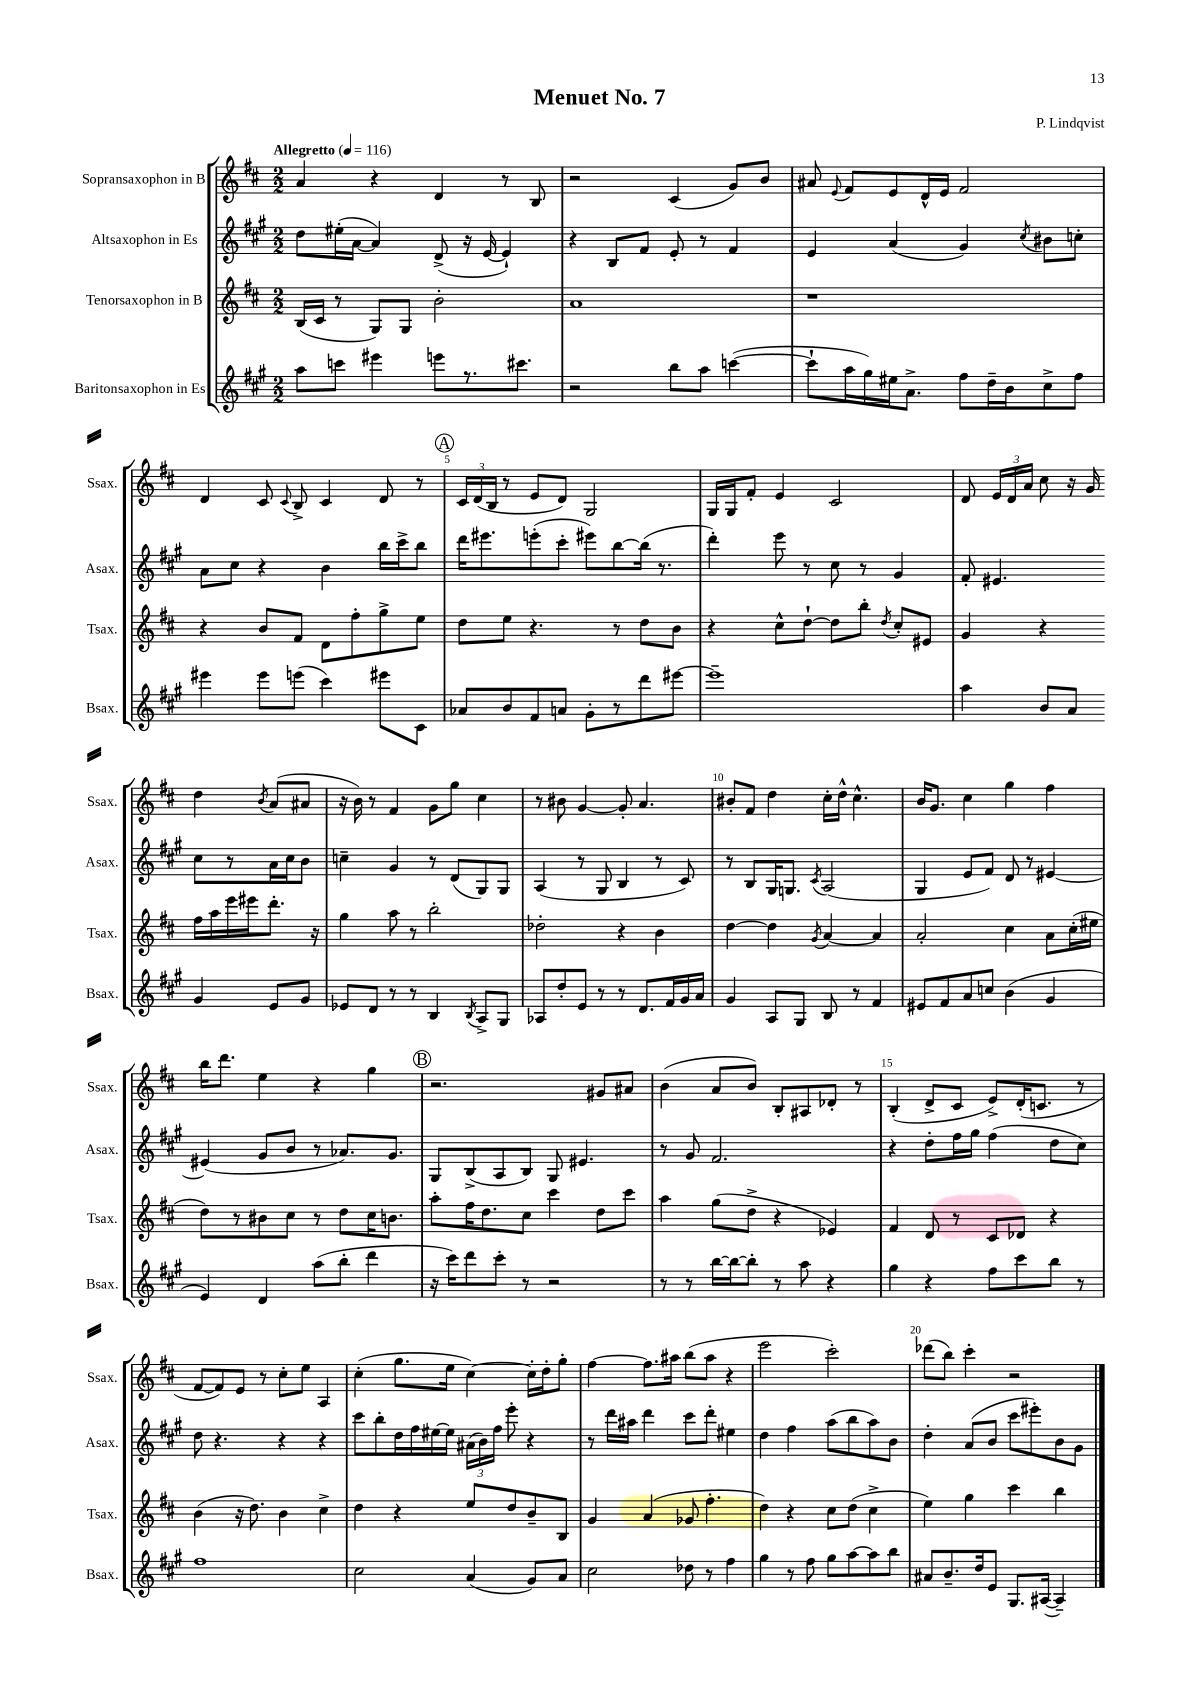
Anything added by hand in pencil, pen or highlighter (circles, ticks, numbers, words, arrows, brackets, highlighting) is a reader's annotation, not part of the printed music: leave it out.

**kern	**kern	**kern	**kern
*staff4	*staff3	*staff2	*staff1
*clefG2	*clefG2	*clefG2	*clefG2
*k[f#c#g#]	*k[f#c#]	*k[f#c#g#]	*k[f#c#]
*M2/2	*M2/2	*M2/2	*M2/2
*MM116	*MM116	*MM116	*MM116
8aa	(16B	8dd	4a
.	16c#	.	.
8ccc	8r	(16ee#'	.
.	.	[16a	.
4eee#	8G)	4a])	4r
.	8G	.	.
8eee	2b'	(8d^	4d
8.r	.	16r	.
.	.	[16e	.
.	.	4e`])	8r
8.ccc#	.	.	.
.	.	.	8B
=	=	=	=
2r	1a	4r	2r
.	.	8B	.
.	.	8f#	.
8bb	.	8e'	(4c#
8aa	.	8r	.
([4ccc	.	4f#	8g)
.	.	.	8b
=	=	=	=
8ccc`]	1r	4e	8a#
.	.	.	8qqe
16aa	.	.	8f#
16gg#)	.	.	.
16ee#	.	(4a	8e
8.a^	.	.	.
.	.	.	16d^^
.	.	.	16e
8ff#	.	4g#)	2f#
16dd~	.	.	.
16b	.	.	.
.	.	8qcc#	.
8cc#^	.	8b#	.
8ff#	.	8cc'	.
=	=	=	=
4eee#	4r	8a	4d
.	.	8cc#	.
8eee#	8b	4r	8c#
.	.	.	8qqc#
(8eee	8f#	.	8B^
4ccc#)	8d	4b	4c#
.	8ff#'	.	.
8eee#	8gg^	16bb	8d
.	.	16ccc#^	.
8c#	8ee	8bb	8r
=	=	=	=
8a-	8dd	16ddd	24c#
.	.	.	(24d
.	.	8.eee#	.
.	.	.	24B
8b	8ee	.	8r
8f#	4.r	(8eee'	8e
8a	.	8ccc#'	8d)
8g#'	.	8eee#)	2G
8r	8r	[8bb	.
8ddd	8dd	(16bb]	.
.	.	8.r	.
[8eee#	8b	.	.
=	=	=	=
1eee#~]	4r	4ddd')	16G
.	.	.	16G
.	.	.	8f#'
.	8cc#^^	8eee	4e
.	[8dd`	8r	.
.	8dd]	8cc#	2c#
.	8bb'	8r	.
.	8qdd	.	.
.	8cc#'	4g#	.
.	8e#	.	.
=	=	=	=
4aa	4g	8f#'	8d
.	.	4.e#	24e
.	.	.	24d
.	.	.	24a
8b	4r	.	8cc#
8a	.	.	16r
.	.	.	16g
4g#	16ff#	8cc#	4dd
.	16aa	.	.
.	16eee	8r	.
.	16eee#	.	.
.	.	.	8qb
8e	8.ddd'	16a	(8a
.	.	16cc#	.
8g#	.	8b	8a#
.	16r	.	.
=	=	=	=
8e-	4gg	4cc~	16r
.	.	.	16b)
8d	.	.	8r
8r	8aa	4g#	4f#
8r	8r	.	.
4B	2bb'	8r	8g
.	.	(8d	8gg
8qB	.	.	.
8A^	.	8G#)	4cc#
8G#	.	8G#	.
=	=	=	=
8A-	2dd-'	(4A	8r
8dd'	.	.	8b#
8e	.	8r	[4g
8r	.	8G#	.
8r	4r	4B	8g']
8.d	.	.	4.a
.	4b	8r	.
16f#	.	.	.
16g#	.	8c#)	.
16a	.	.	.
=	=	=	=
4g#	[4dd	8r	8b#'
.	.	8B	8f#
8A	4dd]	16G#	4dd
.	.	8.G	.
8G#	.	.	.
.	8qg	8qc#	.
8B	[4a	(2A	16cc#'
.	.	.	16dd^^
8r	.	.	4.cc#^^
4f#	4a]	.	.
=	=	=	=
8e#	2a'	4G#	16b
.	.	.	8.g
8f#	.	.	.
8a	.	8e	4cc#
8cc	.	8f#)	.
(4b	4cc#	8d	4gg
.	.	8r	.
4g#	8a	[4e#	4ff#
.	(16cc#'	.	.
.	16ee#	.	.
=	=	=	=
4e)	8dd)	(4e#]	16bb
.	.	.	8.ddd
.	8r	.	.
4d	8b#	8g#	4ee
.	8cc#	8b	.
(8aa	8r	8r	4r
8bb'	8dd	8.a-)	.
4ddd	16cc#	.	4gg
.	8.b	8.g#	.
=	=	=	=
16r	8aa'	8G#	2.r
16ccc#)	.	.	.
8ddd	16ff#	(8B^	.
.	8.dd	.	.
8ccc#'	.	8A	.
8r	8cc#	8B)	.
2r	4ccc#	8G#	.
.	.	4.e#	.
.	8dd	.	8g#
.	8ccc#	.	8a#
=	=	=	=
8r	4aa	8r	(4b
8r	.	8g#	.
[16bb	(8gg	2.f#	8a
16bb_	.	.	.
8bb']	8dd^	.	8b)
8r	4r	.	8B'
8aa	.	.	8A#
4r	4e-)	.	8d-'
.	.	.	8r
=	=	=	=
4gg#	4f#	4r	(4B'
4r	8d	8dd'	8d^
.	8r	16ff#	8c#
.	.	16gg#	.
8ff#	8c#	(4ff#	8e^)
8ccc#	8d-	.	(16d'
.	.	.	8.c
8bb	4r	8dd	.
8r	.	8cc#)	8r
=	=	=	=
1ff#	(4b	8dd	[8f#
.	.	4.r	8f#])
.	16r	.	8e
.	8.dd)	.	.
.	.	.	8r
.	4b	4r	8cc#'
.	.	.	8ee
.	4cc#^	4r	4A
=	=	=	=
2cc#	4dd	8ccc#	(4cc#'
.	.	8bb'	.
.	4r	16dd	8.gg
.	.	16ff#	.
.	.	[16ee#	.
.	.	16ee#]	16ee
(4a	8ee	(24a#	[4cc#)
.	.	24b)	.
.	.	24ff#	.
.	8dd	8eee'	.
8g#)	8b~	4r	16cc#']
.	.	.	16dd'
8a	8B	.	8gg'
=	=	=	=
2cc#	4g	8r	[4ff#
.	.	16ddd	.
.	.	16aa#	.
.	(4a	4ddd	8.ff#]
.	.	.	16aa#
8dd-	8g-	8ccc#	(8bb
8r	4.ff#'	8ddd'	8aa#
4ff#	.	4ee#	4r
=	=	=	=
4gg#	4dd)	4dd	2eee
8r	4r	4ff#	.
8ff#	.	.	.
8gg#	8cc#	(8aa	2ccc#')
[8aa	(8dd	8bb	.
8aa]	4cc#^	8aa)	.
8bb	.	8b	.
=	=	=	=
8a#	4ee)	4dd'	(8ddd-
8.b~	.	.	8bb)
.	4gg	(8a	4ccc#'
16dd	.	.	.
8e	.	8b	.
8.G#	4ccc#	8ccc#	2r
.	.	8eee#')	.
([16A#	.	.	.
4A#~])	4bb	8b	.
.	.	8g#	.
==	==	==	==
*-	*-	*-	*-
